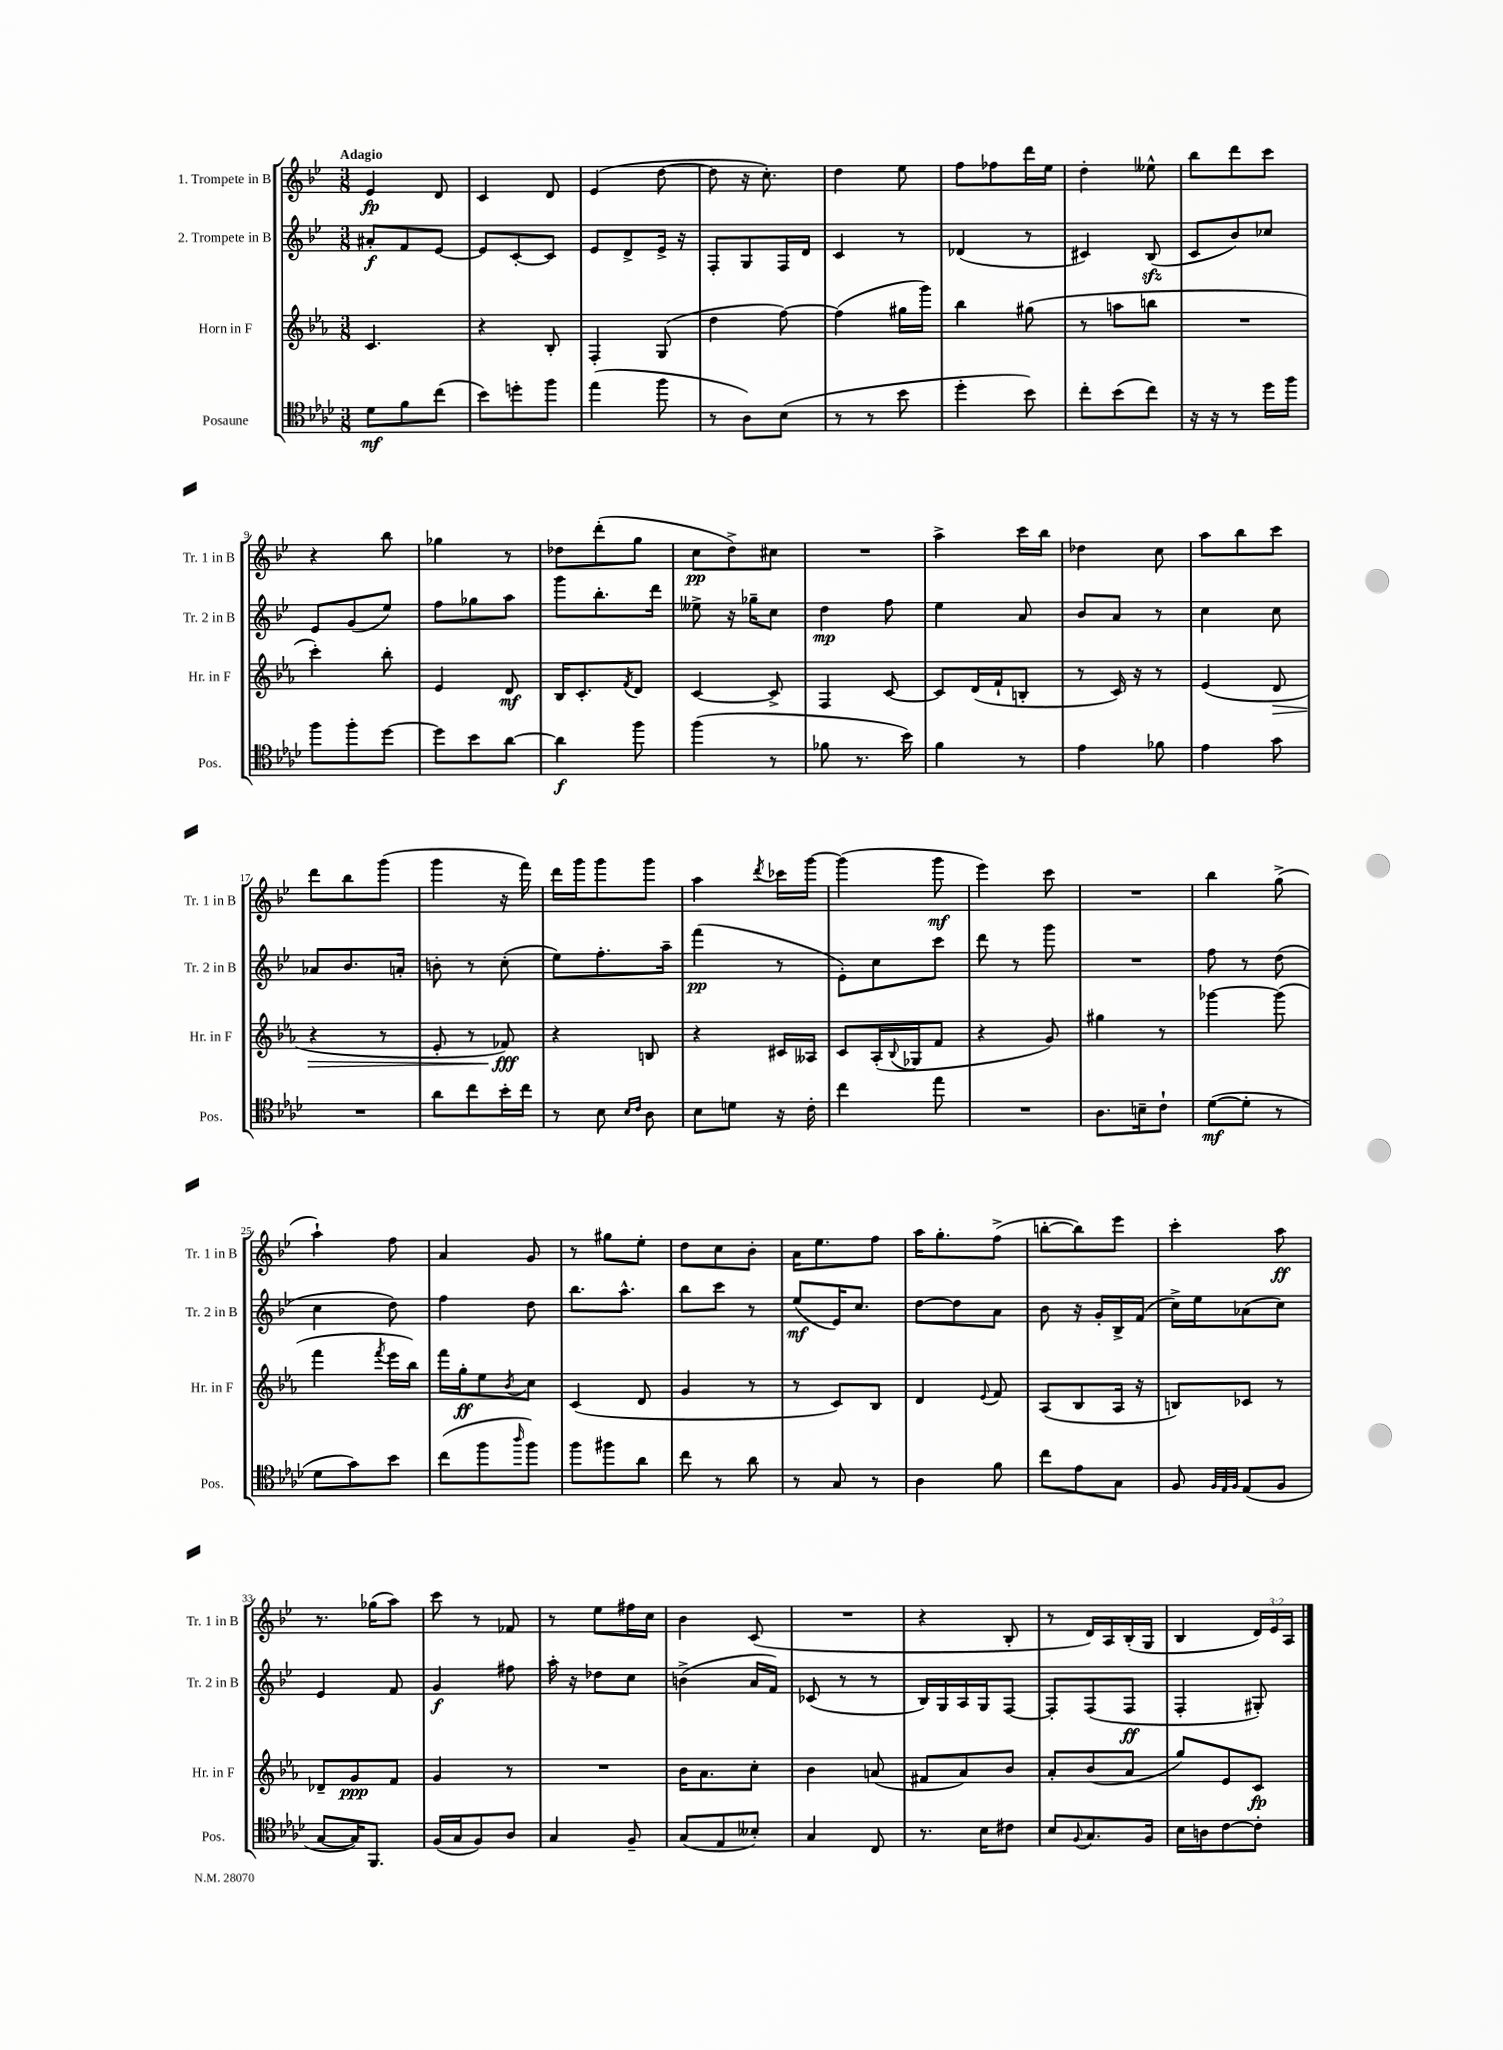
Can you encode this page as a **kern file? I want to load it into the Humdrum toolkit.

**kern	**kern	**kern	**kern
*staff4	*staff3	*staff2	*staff1
*clefC4	*clefG2	*clefG2	*clefG2
*k[b-e-a-d-]	*k[b-e-a-]	*k[b-e-]	*k[b-e-]
*M3/8	*M3/8	*M3/8	*M3/8
8d-	4.c	8a#'	4e-
8f	.	8f	.
(8cc	.	[8e-	8d
=	=	=	=
8b-)	4r	8e-]	4c
8dd'	.	[8c'	.
8ff	8B-'	8c]	8d
=	=	=	=
(4ee-	4F'	8e-	(4e-
.	.	8d^	.
8ff	(8G	16e-^	[8dd
.	.	16r	.
=	=	=	=
8r	4dd	8F'	8dd]
8A-)	.	8G	16r
.	.	.	8.cc')
(8B-	[8ff)	16F	.
.	.	16d	.
=	=	=	=
8r	(4ff]	4c	4dd
8r	.	.	.
8b-	16gg#	8r	8ee-
.	16ggg)	.	.
=	=	=	=
4dd-'	4bb-	(4d-	8ff
.	.	.	8ff-
8b-)	(8gg#	8r	16ddd
.	.	.	16ee-
=	=	=	=
8cc'	8r	4c#)	4dd'
(8b-	8aa	.	.
8cc)	8bb	(8B-	8ee--^^
=	=	=	=
16r	4.r	8c	8bb-
16r	.	.	.
8r	.	8b-)	8ddd
16dd-	.	8cc-	8ccc
16ff	.	.	.
=	=	=	=
8ff	4ccc')	8e-	4r
8ff'	.	(8g	.
[8dd-	8bb-'	8ee-)	8bb-
=	=	=	=
8dd-]	4e-	8ff	4gg-
8b-	.	8gg-	.
[8a-	8d	8aa	8r
=	=	=	=
4a-]	16B-	8ggg	8dd-
.	8.c'	.	.
.	.	8.bb-'	(8ddd'
.	8qf	.	.
8ff	8d	.	8gg
.	.	16ddd	.
=	=	=	=
(4ff	[4c	8ee--^	8cc
.	.	16r	8dd^)
.	.	16gg-~	.
8r	8c^]	8cc	8cc#
=	=	=	=
8f-	4F	4dd	4.r
8.r	.	.	.
.	[8c	8ff	.
16b-)	.	.	.
=	=	=	=
4f	8c]	4ee-	4aa^
.	(16d	.	.
.	16f`	.	.
8r	8B'	8a	16ccc
.	.	.	16bb-
=	=	=	=
4e-	8r	8b-	4dd-
.	16c)	8a	.
.	16r	.	.
8f-	8r	8r	8cc
=	=	=	=
4e-	(4e-	4cc	8aa
.	.	.	8bb-
8g	8d	8cc	8ccc
=	=	=	=
4.r	4r	8a-	8ddd
.	.	8.b-	8bb-
.	8r	.	(8ggg
.	.	16a'	.
=	=	=	=
8a-	8e-'	8b'	4ggg
8cc	8r	8r	.
16b-'	8f-)	(8cc'	16r
16cc	.	.	16fff)
=	=	=	=
8r	4r	8ee-)	16ddd
.	.	.	16ggg
8B-	.	8.ff'	8ggg
16qqB-	.	.	.
16qqc	.	.	.
8A-	8B	.	8ggg
.	.	16aa~	.
=	=	=	=
8B-	4r	(4fff	4aa
8d	.	.	.
.	.	.	8qddd
16r	16c#	8r	16ccc-
16c'	16A--	.	[16ggg
=	=	=	=
4cc	8c	8e-')	(4ggg]
.	(16A-'	8cc	.
.	8qqB-	.	.
.	16G-	.	.
8ee-	8f	8ccc	8ggg
=	=	=	=
4.r	4r	8ddd	4eee-)
.	.	8r	.
.	8g)	8ggg	8ccc
=	=	=	=
8.A-	4gg#	4.r	4.r
16B~	.	.	.
8c`	8r	.	.
=	=	=	=
([8d-	[4ggg-	8ff	4bb-
8d-']	.	8r	.
8r	(8ggg-]	(8dd	(8gg^
=	=	=	=
8d-	4fff	4cc	4aa`)
8g)	.	.	.
.	8qfff	.	.
8b-	16eee-	8dd)	8ff
.	16bb-)	.	.
=	=	=	=
(8cc	16fff	4ff	4a
.	16gg'	.	.
8ff	8ee-	.	.
16qqaa-	8qb-	.	.
8ff)	8cc	8dd	8g
=	=	=	=
8ff	(4c	8.bb-	8r
8ff#	.	.	8gg#
.	.	8.aa^^	.
8a-	8d	.	8ee-'
=	=	=	=
8cc	4g	8bb-	8dd
8r	.	8ccc	8cc
8a-	8r	8r	8b-'
=	=	=	=
8r	8r	(8ee-	16a
.	.	.	8.ee-
8G	8c)	16e-)	.
.	.	8.cc	.
8r	8B-	.	8ff
=	=	=	=
4A-	4d	[8dd	16aa
.	.	.	8.gg'
.	.	8dd]	.
.	8qqe-	.	.
8f	8f	8a	(8ff^
=	=	=	=
8cc	(8A-	8b-	[8bb'
8e-	8B-	16r	8bb])
.	.	16g'	.
8G	16A-	16B-^	8eee-
.	16r	(16f	.
=	=	=	=
8F	8B)	16cc^)	4ccc'
.	.	16ee-	.
32qqF	.	.	.
32qqE-	.	.	.
32qqF	.	.	.
(8E-	8c-	(8a-	.
8F	8r	8cc)	8aa
=	=	=	=
[8G	8d-~	4e-	8.r
16G])	8g	.	.
8.FF	.	.	(16gg-
.	8f	8f	8aa)
=	=	=	=
(16F	4g	4g	8ccc
16G	.	.	.
8F)	.	.	8r
8A-	8r	8ff#	8f-
=	=	=	=
4G	4.r	16aa'	8r
.	.	16r	.
.	.	8dd-	8ee-
8F~	.	8cc	16ff#
.	.	.	16cc
=	=	=	=
(8G	16b-	(4b^	4b-
.	8.a-	.	.
8E-	.	.	.
8B--')	8cc'	16a	(8c
.	.	16f)	.
=	=	=	=
4G	4b-	(8c-	4.r
.	.	8r	.
8C	(8a	8r	.
=	=	=	=
8.r	8f#	16B-)	4r
.	.	16G	.
.	8a-)	16A	.
16B-	.	16G	.
8c#	8b-	[8F	8B-'
=	=	=	=
8B-	8a-'	8F']	8r
8qqF	.	.	.
8.G	(8b-	(8F	16d)
.	.	.	16A
.	8a-	8F	(16B-'
16F	.	.	16G
=	=	=	=
16B-	8gg)	4F'	4B-
16A	.	.	.
[8c	8e-	.	.
8c']	8c	8G#')	24d)
.	.	.	24e-
.	.	.	24A
==	==	==	==
*-	*-	*-	*-
